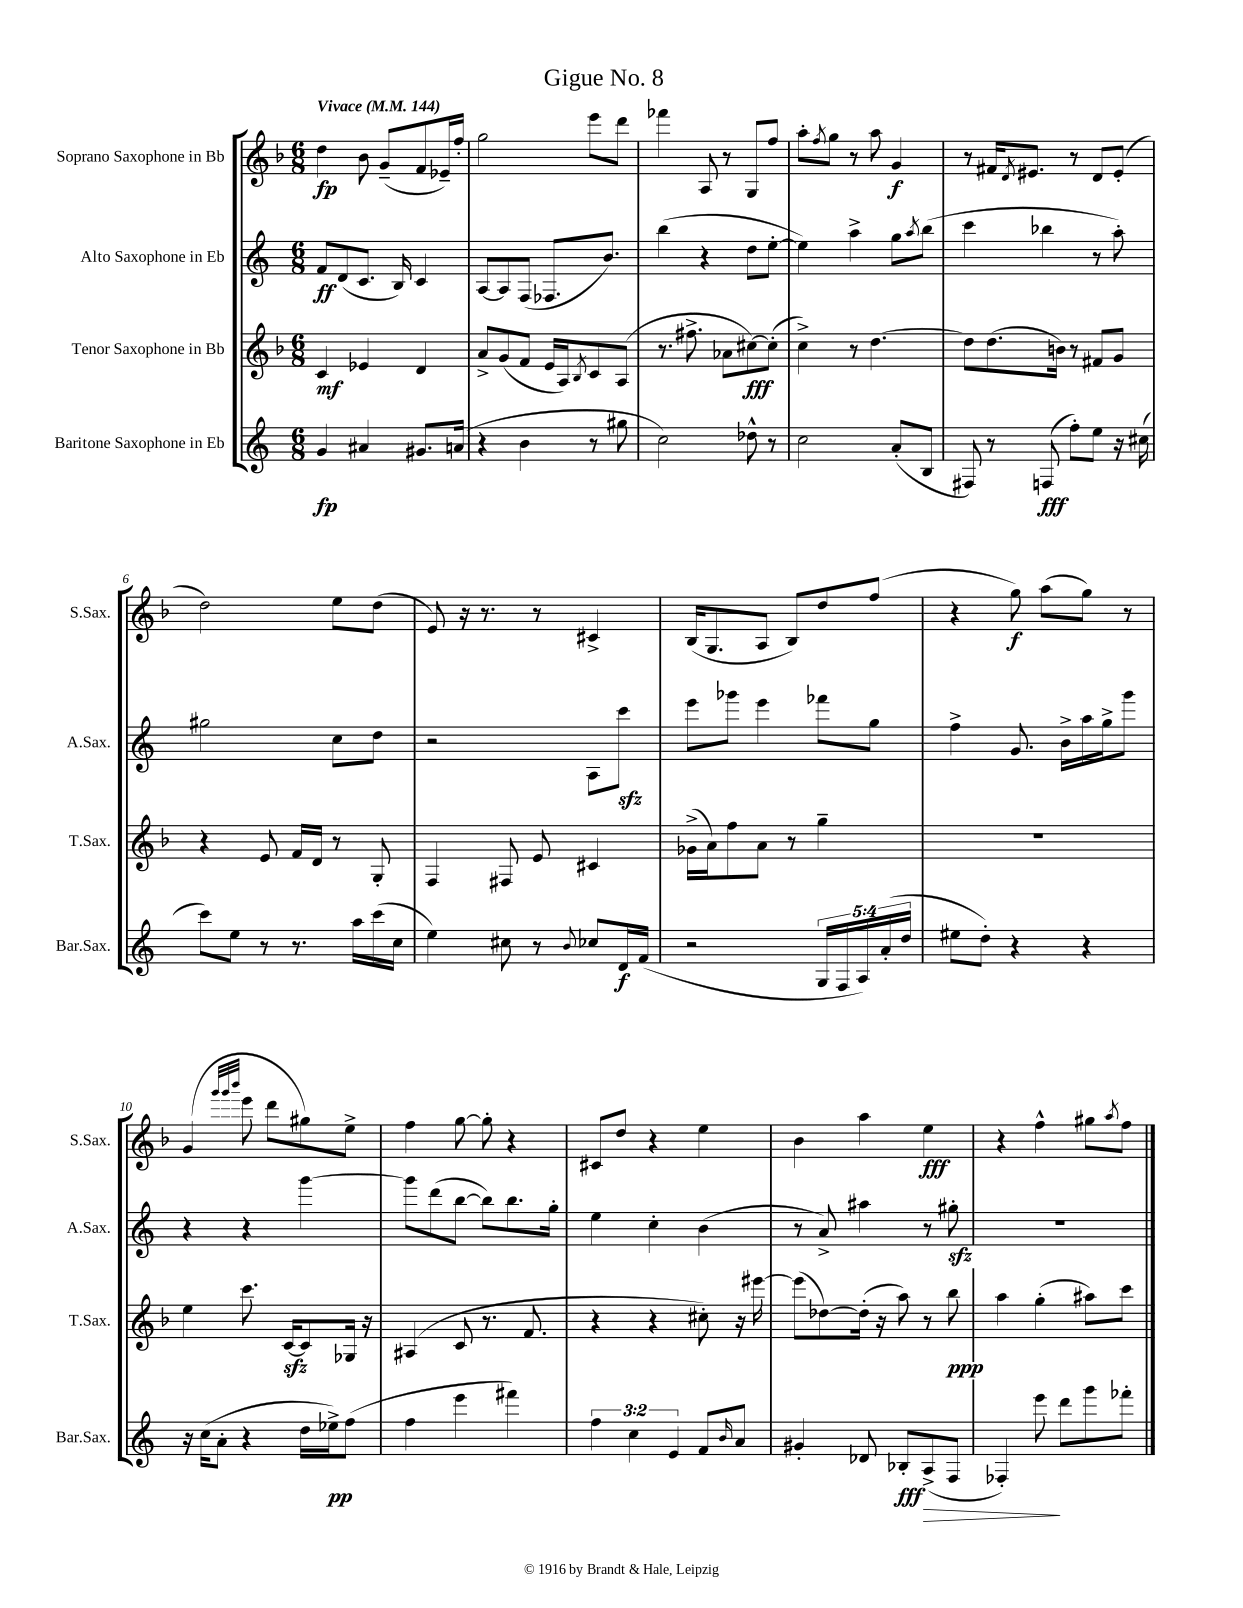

**kern	**dynam	**kern	**dynam	**kern	**dynam	**kern	**dynam
*part4	*part4	*part3	*part3	*part2	*part2	*part1	*part1
*staff4	*staff4	*staff3	*staff3	*staff2	*staff2	*staff1	*staff1
*I"Baritone Saxophone in Eb	*	*I"Tenor Saxophone in Bb	*	*I"Alto Saxophone in Eb	*	*I"Soprano Saxophone in Bb	*
*I'Bar.Sax.	*	*I'T.Sax.	*	*I'A.Sax.	*	*I'S.Sax.	*
*clefG2	*	*clefG2	*	*clefG2	*	*clefG2	*
*k[]	*	*k[b-]	*	*k[]	*	*k[b-]	*
*M6/8	*	*M6/8	*	*M6/8	*	*M6/8	*
*MM144	*	*MM144	*	*MM144	*	*MM144	*
=1	=1	=1	=1	=1	=1	=1	=1
!	!	!	!	!	!	!LO:TX:a:B:t=Vivace	!
4g/	fp	4c/	mf	8f/L	ff	4dd\	fp
.	.	.	.	(8d/	.	.	.
4a#X/	.	4e-X/	.	8.c/J	.	8b-\	.
.	.	.	.	.	.	(8g~/L	.
.	.	.	.	16B/)	.	.	.
8.g#X/L	.	4d/	.	4c/	.	8f/	.
.	.	.	.	.	.	16e-X~/L)	.
(16an/Jk	.	.	.	.	.	16ff'/JJ	.
=2	=2	=2	=2	=2	=2	=2	=2
4r	.	8a^/L	.	[8A/L	.	2gg\	.
.	.	(8g/	.	8A/]	.	.	.
4b\	.	8f/J	.	(8F/J	.	.	.
.	.	16e/LL	.	8.F-X/L	.	.	.
.	.	16A/J)	.	.	.	.	.
.	.	8qB-/	.	.	.	.	.
8r	.	8c/	.	.	.	8eee\L	.
.	.	.	.	8.b/J)	.	.	.
8gg#X\	.	(8A/J	.	.	.	8ddd\J	.
=3	=3	=3	=3	=3	=3	=3	=3
2cc\)	.	8.r	.	(4bb\	.	4fff-X\	.
.	.	8.ff#X^\	.	.	.	.	.
.	.	.	.	4r	.	8A/	.
.	.	8a-X\L	.	.	.	8r	.
8dd-X^^\	.	[8cc#X\)	fff	8dd\L	.	8G/L	.
8r	.	(8cc#'\J]	.	[8ee'\J	.	8ff/J	.
=4	=4	=4	=4	=4	=4	=4	=4
2cc\	.	4cc^\)	.	4ee\])	.	8aa'\L	.
.	.	.	.	.	.	8qff/	.
.	.	.	.	.	.	8gg\J	.
.	.	8r	.	4aa^\	.	8r	.
.	.	[4.dd\	.	.	.	8aa\	.
(8a'/L	.	.	.	8gg\L	.	4g/	f
.	.	.	.	8qaa/	.	.	.
8B/J	.	.	.	(8bb\J	.	.	.
=5	=5	=5	=5	=5	=5	=5	=5
8F#X/)	.	8dd\L]	.	4ccc\	.	8r	.
8r	.	(8.dd\	.	.	.	16f#X/KL	.
.	.	.	.	.	.	8qd/	.
.	.	.	.	.	.	8.e#X/J	.
(8Fn/	fff	.	.	4bb-X\	.	.	.
.	.	16bn\Jk)	.	.	.	.	.
8ff'\L)	.	8r	.	.	.	8r	.
8ee\J	.	8f#X/L	.	8r	.	8d/L	.
16r	.	8g/J	.	8aa'\)	.	(8e#'/J	.
(16cc#X\	.	.	.	.	.	.	.
!!LO:LB:g=z
=6	=6	=6	=6	=6	=6	=6	=6
8ccc\L)	.	4r	.	2gg#X\	.	2dd\)	.
8ee\J	.	.	.	.	.	.	.
8r	.	8e/	.	.	.	.	.
8.r	.	16f/LL	.	.	.	.	.
.	.	16d/JJ	.	.	.	.	.
.	.	8r	.	8cc\L	.	8ee\L	.
16aa\LL	.	.	.	.	.	.	.
(16ccc\	.	8G'/	.	8dd\J	.	(8dd\J	.
16cc\JJ	.	.	.	.	.	.	.
=7	=7	=7	=7	=7	=7	=7	=7
4ee\)	.	4F/	.	2r	.	8e/)	.
.	.	.	.	.	.	16r	.
.	.	.	.	.	.	8.r	.
8cc#X\	.	8F#X/	.	.	.	.	.
8r	.	8e/	.	.	.	8r	.
8qqb/	.	.	.	.	.	.	.
8cc-X/L	.	4c#X/	.	8A\L	.	4c#X^/	.
16d/L	f	.	.	8ccczz\J	.	.	.
(16f/JJ	.	.	.	.	.	.	.
=8	=8	=8	=8	=8	=8	=8	=8
2r	.	(16g-X^\LL	.	8eee\L	.	(16B-/KL	.
.	.	16a\J)	.	.	.	8.G/	.
.	.	8ff\	.	8ggg-X\J	.	.	.
.	.	8a\J	.	4eee\	.	8A/J	.
.	.	8r	.	.	.	8B-/L)	.
20G/LL	.	4gg~\	.	8fff-X\L	.	8dd/	.
20F/	.	.	.	.	.	.	.
20A/)	.	.	.	.	.	.	.
.	.	.	.	8gg\J	.	(8ff/J	.
(20a'/	.	.	.	.	.	.	.
20dd/JJ	.	.	.	.	.	.	.
=9	=9	=9	=9	=9	=9	=9	=9
8ee#X\L	.	2.r	.	4ff^\	.	4r	.
8dd'\J)	.	.	.	.	.	.	.
4r	.	.	.	8.g/	.	8gg\)	f
.	.	.	.	.	.	(8aa\L	.
.	.	.	.	16b^\LL	.	.	.
4r	.	.	.	16aa\	.	8gg\J)	.
.	.	.	.	16gg^\J	.	.	.
.	.	.	.	8ggg\J	.	8r	.
!!LO:LB:g=z
=10	=10	=10	=10	=10	=10	=10	=10
16r	.	4ee\	.	4r	.	(4g/	.
(16cc\KL	.	.	.	.	.	.	.
8a'\J	.	.	.	.	.	.	.
.	.	.	.	.	.	32qqggg/LLL	.
.	.	.	.	.	.	32qqggg/	.
.	.	.	.	.	.	32qqbbb-/JJJ	.
4r	.	8.ccc\	.	4r	.	8eee\	.
.	.	.	.	.	.	8ddd\L	.
.	.	[16czz/KL	.	.	.	.	.
16dd\LL	.	8c/]	.	[4ggg\	.	8gg#X\)	.
16ee-X^\J)	pp	.	.	.	.	.	.
(8ff\J	.	16G-X/Jk	.	.	.	8ee^\J	.
.	.	16r	.	.	.	.	.
=11	=11	=11	=11	=11	=11	=11	=11
4ff\	.	(4A#X/	.	8ggg\L]	.	4ff\	.
.	.	.	.	(8ddd\	.	.	.
4eee\	.	8c/	.	[8bb\J	.	[8gg\	.
.	.	8.r	.	8bb\L])	.	8gg'\]	.
4fff#X\)	.	.	.	8.bb\	.	4r	.
.	.	8.f/	.	.	.	.	.
.	.	.	.	16gg'\Jk	.	.	.
=12	=12	=12	=12	=12	=12	=12	=12
6ff\	.	4r	.	4ee\	.	8c#X/L	.
.	.	.	.	.	.	8dd/J	.
6cc\	.	.	.	.	.	.	.
.	.	4r	.	4cc'\	.	4r	.
6e/	.	.	.	.	.	.	.
8f/L	.	8cc#X'\)	.	(4b\	.	4ee\	.
16qqb/	.	.	.	.	.	.	.
8a/J	.	16r	.	.	.	.	.
.	.	[16eee#X\	.	.	.	.	.
=13	=13	=13	=13	=13	=13	=13	=13
4g#X'/	.	(8eee#\L]	.	8r	.	4b-\	.
.	.	[8dd-X\)	.	8a^/)	.	.	.
8d-X/	.	(16dd-'\Jk]	.	4aa#X\	.	4aa\	.
.	.	16r	.	.	.	.	.
8B-X'/L	fff	8aa\)	.	.	.	.	.
!	!LO:HP:b	!	!	!	!	!	!
(8A^/	>	8r	.	8r	.	4ee\	fff
8F/J	.	8bb-\	ppp	8gg#Xzz'\	.	.	.
=14	=14	=14	=14	=14	=14	=14	=14
4F-X'/)	.	4aa\	.	2.r	.	4r	.
8eee\	.	(4gg'\	.	.	.	4ff^^\	.
8ddd\L	]	.	.	.	.	.	.
8ggg\	.	8aa#X\L)	.	.	.	8gg#X\L	.
.	.	.	.	.	.	8qaa/	.
8fff-X'\J	.	8ccc\J	.	.	.	8ff\J	.
==	==	==	==	==	==	==	==
*-	*-	*-	*-	*-	*-	*-	*-
